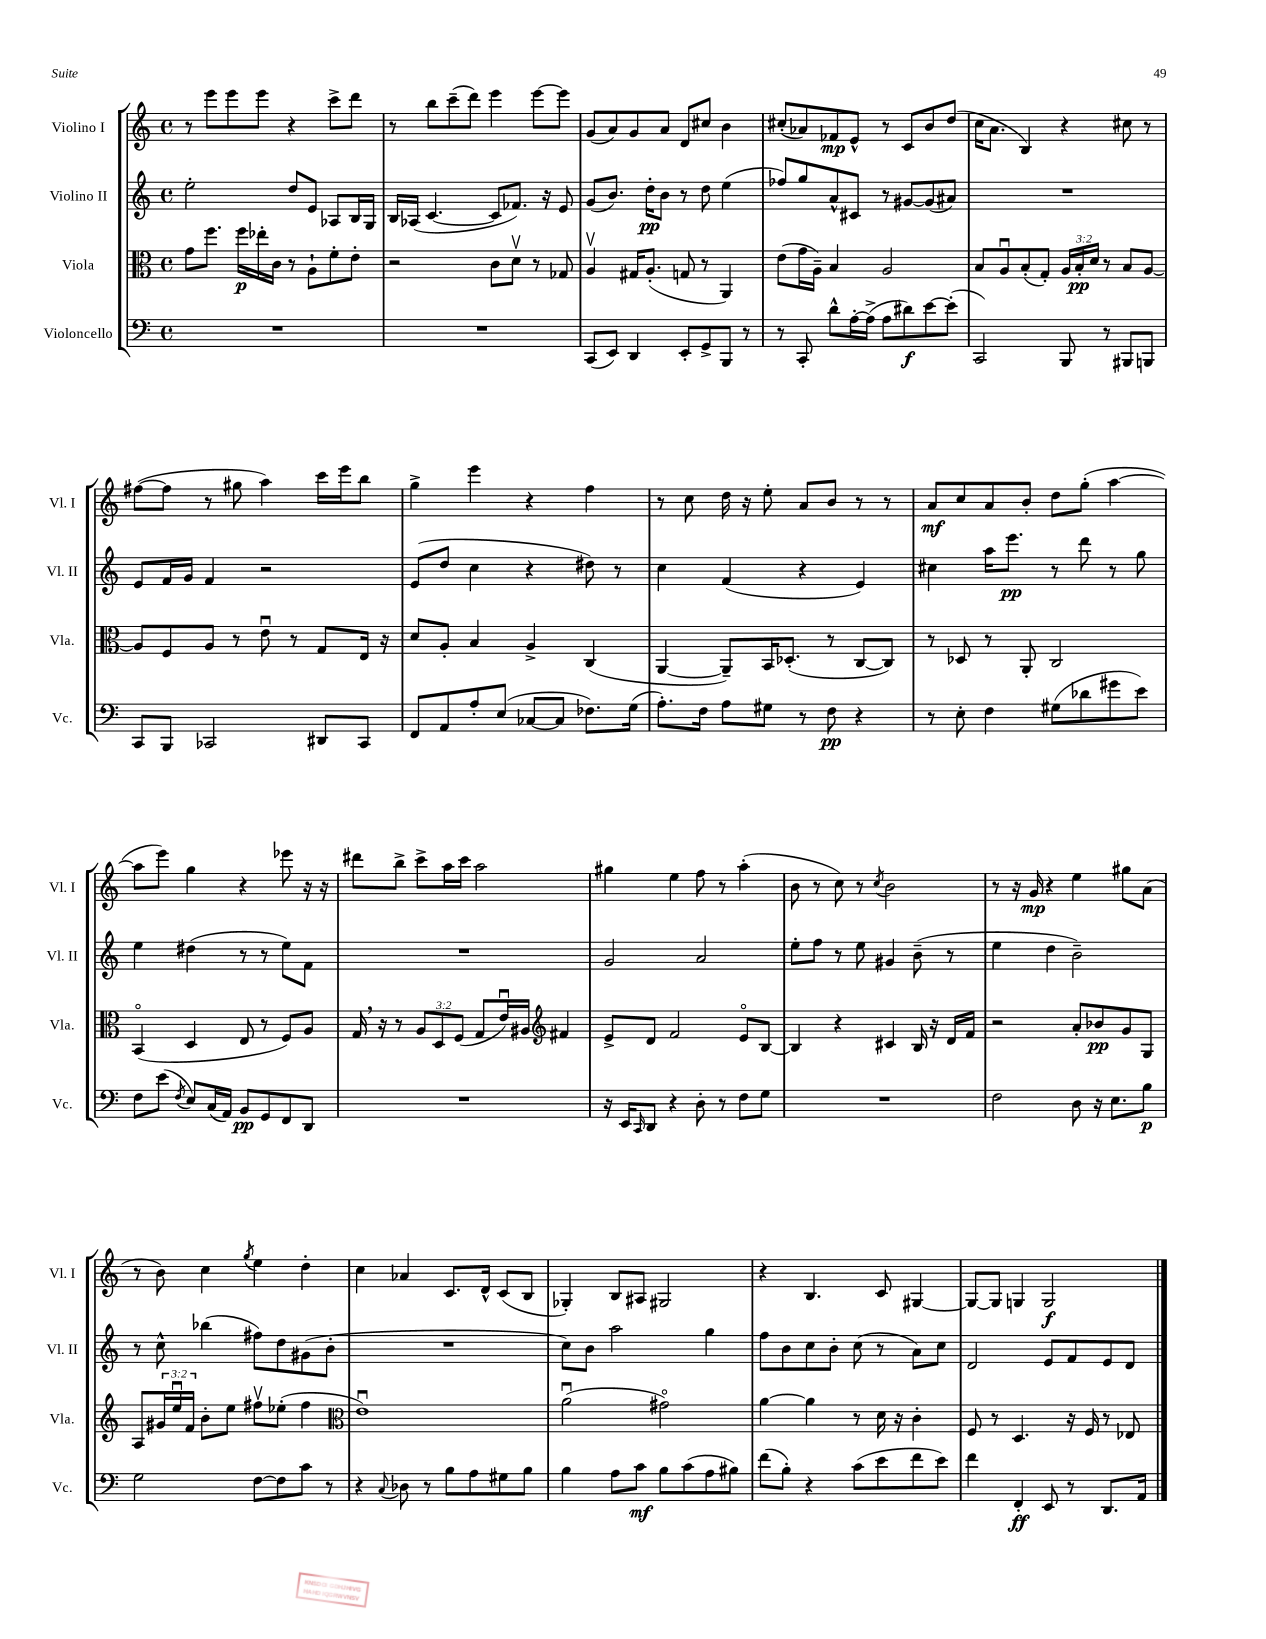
<<
\new StaffGroup <<
\new Staff = "s0" \with { instrumentName = "Violino I" shortInstrumentName = "Vl. I" } {
    \clef treble \key c \major \defaultTimeSignature \time 4/4
    r8 e'''8 e'''8 e'''8 r4 c'''8-> d'''8 |
    r8 b''8 c'''8--( d'''8) e'''4 e'''8~ e'''8 |
    g'8( a'8) g'8 a'8 d'8 cis''8 b'4 |
    cis''8-.( aes'8) fes'8\mp e'8-^ r8 c'8 b'8 d''8( |
    c''16 a'8. b4) r4 cis''8 r8 |
    fis''8~( fis''8 r8 gis''8 a''4) c'''16 e'''16 b''8 |
    g''4-> e'''4 r4 f''4 |
    r8 c''8 d''16 r16 e''8-. a'8 b'8 r8 r8 |
    a'8\mf c''8 a'8 b'8-. d''8 g''8-.( a''4~ |
    a''8 e'''8) g''4 r4 ees'''8 r16 r16 |
    dis'''8 b''8-> c'''8-> a''16 c'''16 a''2 |
    gis''4 e''4 f''8 r8 a''4-.( |
    b'8 r8 c''8) r8 \acciaccatura { c''8 } b'2 |
    r8 r16 g'16\mp r4 e''4 gis''8 a'8( |
    r8 b'8) c''4 \acciaccatura { g''8 } e''4 d''4-. |
    c''4 aes'4 c'8. d'16-^ c'8( b8 |
    ges4-.) b8 ais8 gis2 |
    r4 b4. c'8 gis4~ |
    gis8~ gis8 g4 g2\f \bar "|." |
}
\new Staff = "s1" \with { instrumentName = "Violino II" shortInstrumentName = "Vl. II" } {
    \clef treble \key c \major \defaultTimeSignature \time 4/4
    e''2-. d''8 e'8 aes8 b16 g16 |
    b16 aes16( c'4.~ c'8 fes'8.) r16 e'8 |
    g'8( b'8.) d''16-.\pp b'8 r8 d''8 e''4( |
    fes''8) g''8 a'8-^ cis'8 r8 gis'8~ gis'8( ais'8) |
    R1 |
    e'8 f'16 g'16 f'4 r2 |
    e'8( d''8 c''4 r4 dis''8) r8 |
    c''4 f'4( r4 e'4) |
    cis''4 a''16 e'''8.\pp r8 d'''8 r8 g''8 |
    e''4 dis''4( r8 r8 e''8) f'8 |
    R1 |
    g'2 a'2 |
    e''8-. f''8 r8 e''8 gis'4 b'8--( r8 |
    e''4 d''4 b'2--) |
    r8 c''8-^ bes''4( fis''8) d''8 gis'8( b'8-. |
    R1 |
    c''8) b'8 a''2 g''4 |
    f''8 b'8 c''8 b'8-. c''8( r8 a'8) c''8 |
    d'2 e'8 f'8 e'8 d'8 \bar "|." |
}
\new Staff = "s2" \with { instrumentName = "Viola" shortInstrumentName = "Vla." } {
    \clef alto \key c \major \defaultTimeSignature \time 4/4 \override Staff.TupletNumber.text = #tuplet-number::calc-fraction-text
    g'8 f''8. f''16\p ees''16-. c'16 r8 a8-! f'8-. e'8-. |
    r2 c'8 d'8\upbow r8 ges8 |
    a4\upbow gis16 a8.-.( g8 r8 a,4) |
    e'8( g'16 a16--) b4 a2 |
    b8 a8\downbow b8-.( g8-.) \tuplet 3/2 { a16 b16-.\pp d'16 } r8 b8 a8~ |
    a8 f8 a8 r8 e'8\downbow r8 g8 e16 r16 |
    d'8 a8-. b4 a4-> c4( |
    a,4~ a,8--) b,16 des8.-.( r8 c8~ c8) |
    r8 des8 r8 a,8-. c2 |
    b,4\flageolet( d4 e8 r8 f8) a8 |
    g16 \breathe r16 r8 \tuplet 3/2 { a8 d8 f8( } g8 e'16\downbow) ais16 \clef treble fis'4 |
    e'8-> d'8 f'2 e'8\flageolet b8~ |
    b4 r4 cis'4 b16 r16 d'16 f'16 |
    r2 a'8-. bes'8\pp g'8 g8 |
    a8 \tuplet 3/2 { gis'16 e''16\downbow f'16 } b'8-. e''8 fis''8\upbow ees''8-.( fis''4 |
    \clef alto e'1\downbow) |
    a'2\downbow( gis'2\flageolet) |
    a'4~ a'4 r8 d'16 r16 c'4-. |
    f8 r8 d4. r16 f16 r8 ees8 \bar "|." |
}
\new Staff = "s3" \with { instrumentName = "Violoncello" shortInstrumentName = "Vc." } {
    \clef bass \key c \major \defaultTimeSignature \time 4/4
    R1 |
    R1 |
    c,8( e,8) d,4 e,8-. g,8-> b,,8 r8 |
    r8 c,8-. d'8-^ a16~-. a16->( a8 dis'8\f) e'8~ e'8-.( |
    c,2) b,,8 r8 bis,,8 b,,8 |
    c,8 b,,8 ces,2 dis,8 ces,8 |
    f,8 a,8 a8-. e8( ces8~ ces8 fes8.) g16( |
    a8.-.) f16 a8 gis8 r8 f8\pp r4 |
    r8 e8-. f4 gis8( des'8 gis'8 e'8) |
    f8 e'8( \acciaccatura { f8 } e8) c16( a,16) b,8\pp g,8 f,8 d,8 |
    R1 |
    r16 e,16 \grace { c,16 } d,8 r4 d8-. r8 f8 g8 |
    R1 |
    f2 d8 r16 e8. b8\p |
    g2 f8~ f8 c'8 r8 |
    r4 \appoggiatura { c8 } des8 r8 b8 a8 gis8 b8 |
    b4 a8 c'8\mf b8 c'8( a8 bis8) |
    f'8( b8-.) r4 c'8( e'8 f'8 e'8) |
    f'4 f,4-.\ff e,8 r8 d,8. a,16 \bar "|." |
}
>>
>>
\layout { \context { \Score \remove "Bar_number_engraver" } }
